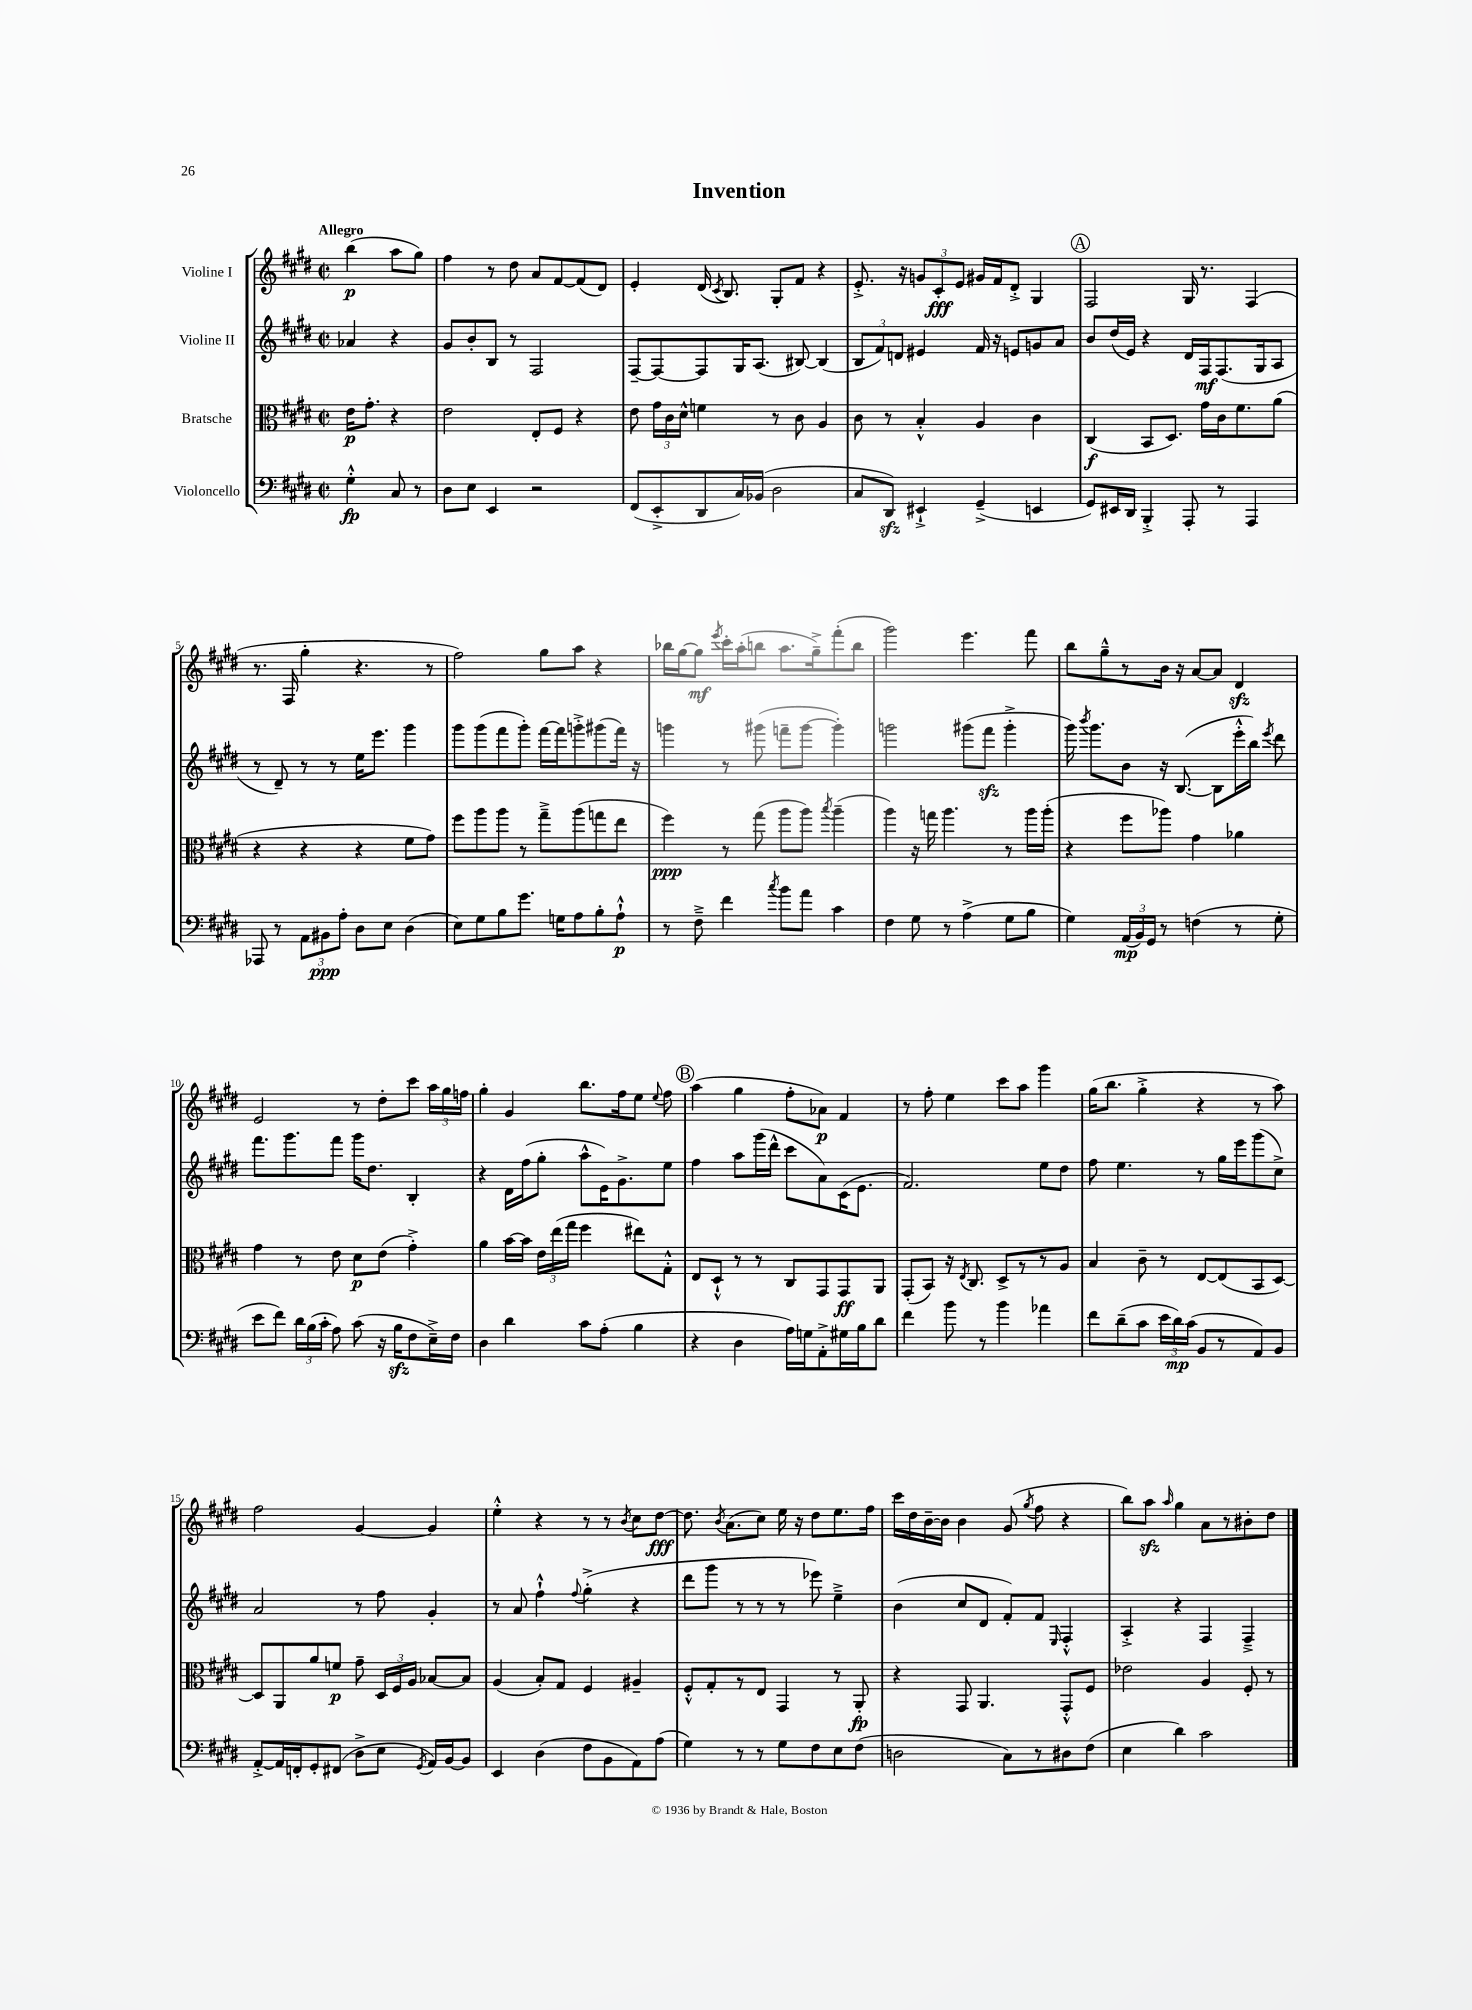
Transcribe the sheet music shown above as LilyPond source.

\header { title = "Invention" }
<<
\new StaffGroup <<
\new Staff = "s0" \with { instrumentName = "Violine I" } {
    \clef treble \key e \major \defaultTimeSignature \time 2/2 \partial 2 \tempo "Allegro"
    \autoBeamOff b''4\p( a''8[ gis''8]) |
    fis''4 r8 dis''8 a'8[ fis'8~ fis'8( dis'8]) |
    e'4-. dis'16( \acciaccatura { cis'8 } b8.) gis8[-. fis'8] r4 |
    e'8.-.-> r16 \tuplet 3/2 { g'8[ cis'8-.\fff e'8] } gis'16[ fis'16 dis'8]-.-> gis4 |
    \mark \markup { \circle "A" } fis2 gis16 r8. fis4( |
    r8. fis16 gis''4-. r4. r8 |
    fis''2) gis''8[ a''8] r4 |
    bes''16[ gis''16~ gis''8]\mf \acciaccatura { e'''8 } cis'''16[-. a''16-.( b''8] a''8.[ gis''16--->) fis'''8-.( b''8] |
    gis'''2) e'''4. fis'''8 |
    b''8[ gis''8---^ r8 b'16] r16 a'8[~ a'8] dis'4\sfz |
    e'2 r8 dis''8[-. cis'''8] \tuplet 3/2 { a''16[ gis''16 f''16] } |
    gis''4-. gis'4 b''8.[ fis''16 e''8] \appoggiatura { e''8 } fis''8 |
    \mark \markup { \circle "B" } a''4( gis''4 fis''8[-. aes'8]\p) fis'4 |
    r8 fis''8-. e''4 cis'''8[ a''8] gis'''4 |
    gis''16[( b''8.] gis''4-.-> r4 r8 a''8) |
    fis''2 gis'4~ gis'4 |
    e''4-.-^ r4 r8 r8 \acciaccatura { b'8 } cis''8[ dis''8]~\fff |
    dis''8. \acciaccatura { b'8 } a'8.[( cis''8]) e''16 r16 dis''8[ e''8. fis''16] |
    cis'''16[ dis''16 b'16~-- b'16] b'4 gis'8( \acciaccatura { gis''8 } fis''8 r4 |
    b''8[) a''8]\sfz \grace { a''16 } gis''4 a'8[ r8 bis'8-. dis''8] \bar "|." |
}
\new Staff = "s1" \with { instrumentName = "Violine II" } {
    \clef treble \key e \major \defaultTimeSignature \time 2/2 \partial 2
    \autoBeamOff aes'4 r4 |
    gis'8[ b'8-. b8] r8 fis2 |
    fis8[~-- fis8~ fis8 gis16 a8.]( bis8~) bis4( |
    \tuplet 3/2 { b8[ fis'8) d'8] } eis'4 fis'16 r16 e'8[ g'8 a'8] |
    \mark \markup { \circle "A" } b'8[ dis''16( e'16]) r4 dis'16[ fis16\mf fis8.( gis16 a8] |
    r8 dis'8--) r8 r8 e''16[ e'''8.] gis'''4 |
    gis'''8[ gis'''8( fis'''8 gis'''8]-.) fis'''16[~ fis'''16 g'''8-.-> gis'''8( fis'''16]) r16 |
    g'''4 r8 gis'''8( f'''8[-- gis'''8]~ gis'''4-.) |
    g'''2 gis'''8[( fis'''8]\sfz gis'''4-.-> |
    gis'''16) \acciaccatura { b'''8 } gis'''8.[ b'8] r16 b8.~( b8[ e'''16-.-^ b''16]) \acciaccatura { e'''8 } dis'''8 |
    fis'''8.[ gis'''8. fis'''8] gis'''16[ dis''8.] b4-. |
    r4 dis'16[ fis''16( gis''8]-. a''8[-^ e'16) gis'8.-> e''8] |
    \mark \markup { \circle "B" } fis''4 a''8[ gis'''16( dis'''16]-^ cis'''8[ a'8) cis'16( e'8.] |
    fis'2.) e''8[ dis''8] |
    fis''8 e''4. r8 gis''16[ e'''16 gis'''8( cis''8]->) |
    a'2 r8 fis''8 gis'4-. |
    r8 a'8 fis''4-!-^ \appoggiatura { fis''8 } gis''4-.->( r4 |
    dis'''8[ gis'''8] r8 r8 r8 ees'''8) e''4---> |
    b'4( cis''8[ dis'8] fis'8[-.) fis'8] \grace { e16 } fis4-.-^ |
    a4-.-> r4 fis4 fis4---> \bar "|." |
}
\new Staff = "s2" \with { instrumentName = "Bratsche" } {
    \clef alto \key e \major \defaultTimeSignature \time 2/2 \partial 2
    \autoBeamOff e'16[\p gis'8.]-. r4 |
    e'2 e8[-. fis8] r4 |
    e'8 \tuplet 3/2 { gis'16[ cis'16 dis'16]-^ } f'4 r8 cis'8 a4 |
    cis'8 r8 b4-.-^ a4 cis'4 |
    \mark \markup { \circle "A" } cis4\f( b,8[ dis8.]) gis'16[ cis'16 fis'8. a'8]( |
    r4 r4 r4 fis'8[ gis'8]) |
    fis''8[ a''8 a''8] r8 gis''8[---> a''8( g''8 e''8] |
    fis''4\ppp) r8 gis''8( a''8[ a''8]) \acciaccatura { b''8 } a''4--( |
    a''4) r16 g''16 a''4. r8 a''16[ a''16]-.( |
    r4 fis''8[ aes''8]) gis'4 aes'4 |
    gis'4 r8 e'8 dis'8[\p e'8]( gis'4-.->) |
    a'4 b'16[~ b'16] \tuplet 3/2 { e'16[ e''16( gis''16] } fis''4 eis''8[) gis8]-.-^ |
    \mark \markup { \circle "B" } e8[ dis8]-!-^ r8 r8 cis8[ gis,8 gis,8\ff a,8] |
    gis,8[-.( b,8]) r16 \acciaccatura { e8 } cis8. dis8[-> r8 r8 a8] |
    b4 cis'8-- r8 e8[~ e8( b,8 dis8]~) |
    dis8[ a,8 a'8 f'8]\p gis'8-- \tuplet 3/2 { dis16[ fis16 a16] } bes8[~ bes8] |
    a4( b8[-.) gis8] fis4 ais4-- |
    fis8[-.-^ gis8-. r8 e8] gis,4 r8 a,8-.\fp |
    r4 gis,8 a,4. gis,8[-.-^ fis8] |
    ees'2 a4 fis8-. r8 \bar "|." |
}
\new Staff = "s3" \with { instrumentName = "Violoncello" } {
    \clef bass \key e \major \defaultTimeSignature \time 2/2 \partial 2
    \autoBeamOff gis4-.-^\fp cis8 r8 |
    dis8[ e8] e,4 r2 |
    fis,8[( e,8-.-> dis,8 cis16) bes,16]( dis2 |
    cis8[ dis,8]\sfz) eis,4-!-> gis,4--->( e,4 |
    \mark \markup { \circle "A" } gis,8[) eis,16 dis,16] b,,4-.-> a,,8-. r8 a,,4 |
    aes,,8 r8 \tuplet 3/2 { a,8[ bis,8\ppp a8]-. } dis8[ e8] dis4( |
    e8[) gis8 b8 gis'8.] g16[ a8 b8-. a8]-!-^\p |
    r8 fis8---> fis'4 \acciaccatura { cis''8 } b'8[ a'8] cis'4 |
    fis4 gis8 r8 a4->( gis8[ b8] |
    gis4) \tuplet 3/2 { a,16[\mp( b,16) gis,16] } r8 f4( r8 gis8-. |
    e'8[ fis'8]) \tuplet 3/2 { dis'16[ b16( cis'16]-. } a8) cis'8( r16 b16[\sfz fis8 e16--->) fis16] |
    dis4 dis'4 cis'8[ a8]-.( b4 |
    \mark \markup { \circle "B" } r4 dis4 a16[) g16 a,8-.-> gis16 b16 dis'8] |
    fis'4 b'8 r8 b'4 aes'4 |
    fis'8[ dis'8--( cis'8] \tuplet 3/2 { e'16[ dis'16\mp) cis'16]( } b,8[ r8 a,8) b,8] |
    a,8[~-.-> a,16 f,16-. gis,8-. fis,8]( dis8[-> e8] \acciaccatura { gis,8 } a,16[) b,16~ b,8] |
    e,4 dis4( fis8[ b,8 a,8) a8]( |
    gis4) r8 r8 gis8[ fis8 e8 fis8]( |
    d2 cis8[) r8 dis8 fis8]( |
    e4 dis'4) cis'2 \bar "|." |
}
>>
>>
